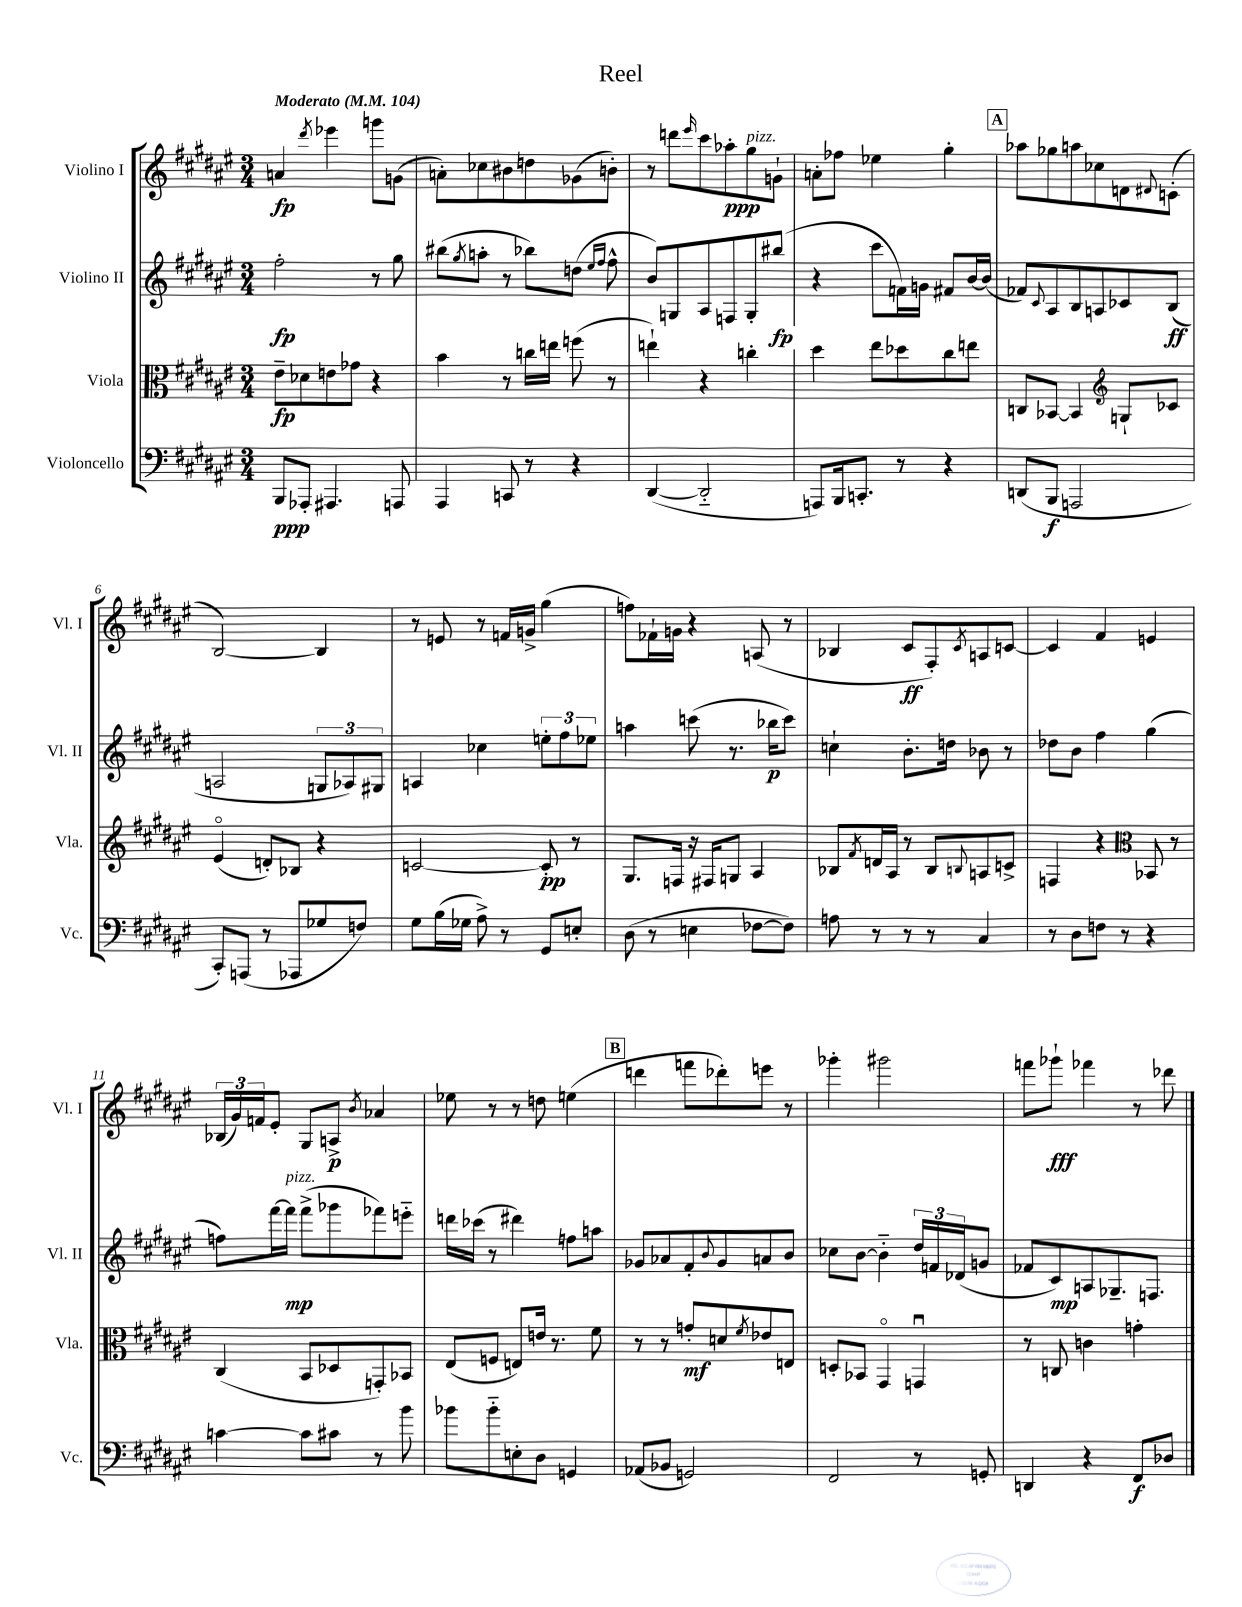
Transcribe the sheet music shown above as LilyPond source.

\header { title = "Reel" }
<<
\new StaffGroup <<
\new Staff = "s0" \with { instrumentName = "Violino I" shortInstrumentName = "Vl. I" } {
    \clef treble \key fis \major \numericTimeSignature \time 3/4 \tempo "Moderato" 4 = 104
    a'4\fp \acciaccatura { dis'''8 } ees'''4 g'''8 g'8( |
    a'8-.) ces''8 bis'8 d''8 ges'8( b'8-.) |
    r8 d'''8 \grace { eis'''16 } cis'''8 aes''8-.\ppp gis''8^\markup { \italic "pizz." } g'8-! |
    a'8-. fes''8 ees''4 gis''4-. |
    \mark \markup { \box "A" } aes''8 ges''8 a''8 ces''8 d'8 \appoggiatura { dis'8 } c'8-.( |
    b2~) b4 |
    r8 e'8 r8 f'16 g'16-> gis''4( |
    f''8) fes'16-! g'16 r4 a8( r8 |
    bes4 cis'8\ff fis8-.) \acciaccatura { cis'8 } a8 c'8~ |
    c'4 fis'4 e'4 |
    \tuplet 3/2 { bes16( gis'16) f'16 } eis'8-. gis8 a8->\p \acciaccatura { b'8 } aes'4 |
    ees''8 r8 r8 d''8 e''4( |
    \mark \markup { \box "B" } d'''4 f'''8 des'''8-.) e'''8 r8 |
    ges'''4-. gis'''2 |
    f'''8 ges'''8-!\fff fes'''4 r8 des'''8 \bar "|." |
}
\new Staff = "s1" \with { instrumentName = "Violino II" shortInstrumentName = "Vl. II" } {
    \clef treble \key fis \major \numericTimeSignature \time 3/4
    fis''2-.\fp r8 gis''8 |
    bis''8( \acciaccatura { gis''8 } a''8-. r8 bes''8) d''8( \grace { eis''16 fis''16 } fis''8-^ |
    b'8) g8 ais8 f8 g8-. bis''8\fp( |
    r4 cis'''8 f'16) g'16 fis'8 b'16~ b'16( |
    \mark \markup { \box "A" } fes'8) \appoggiatura { cis'8 } ais8 b8 a8 ces'8 b8\ff( |
    a2 \tuplet 3/2 { g8 aes8) gis8 } |
    a4 ces''4 \tuplet 3/2 { e''8-. fis''8 ees''8 } |
    a''4 c'''8( r8. bes''16\p c'''8) |
    c''4-! b'8.-. d''16 bes'8 r8 |
    des''8 b'8 fis''4 gis''4( |
    f''8) fis'''16~ fis'''16\mp^\markup { \italic "pizz." } fis'''8->( ges'''8 fes'''8) e'''8-_ |
    d'''16 ces'''16( r8 dis'''4) f''8 a''8 |
    \mark \markup { \box "B" } ges'8 aes'8 fis'8-. \appoggiatura { b'8 } ges'8 a'8 b'8 |
    ces''8 b'8~ b'4-_ \tuplet 3/2 { dis''16 f'16 des'16( } g'8 |
    fes'8 cis'8\mp) a8 ges8.-- f8. \bar "|." |
}
\new Staff = "s2" \with { instrumentName = "Viola" shortInstrumentName = "Vla." } {
    \clef alto \key fis \major \numericTimeSignature \time 3/4
    eis'8--\fp des'8 e'8 ges'8 r4 |
    b'4 r8 c''16 e''16 f''8( r8 |
    e''4-!) r4 c''4-. |
    dis''4 eis''8 des''8 cis''8 e''8 |
    \mark \markup { \box "A" } c8 bes,8~ bes,4 \clef treble g8-! ces'8 |
    eis'4\flageolet( d'8-.) bes8 r4 |
    c'2~ c'8-.\pp r8 |
    gis8. f16 r16 fis16 g8 ais4 |
    bes8 \acciaccatura { fis'8 } d'16 ais16 r8 bes8 \appoggiatura { b8 } a8 c'8-> |
    f4 r4 \clef alto bes,8 r8 |
    cis4( b,8 des8 g,8-.) bes,8 |
    eis8( f8 e8) e'16 r8. fis'8 |
    \mark \markup { \box "B" } r8 r8 g'8-.\mf d'8 \acciaccatura { fis'8 } ees'8 e8 |
    d8-. bes,8 gis,4\flageolet g,4\downbow |
    r8 c8 c'4 g'4-. \bar "|." |
}
\new Staff = "s3" \with { instrumentName = "Violoncello" shortInstrumentName = "Vc." } {
    \clef bass \key fis \major \numericTimeSignature \time 3/4
    b,,8\ppp aes,,8-. ais,,4. a,,8 |
    ais,,4 c,8 r8 r4 |
    dis,4~( dis,2-_ |
    a,,8) b,,16 c,8.-. r8 r4 |
    \mark \markup { \box "A" } d,8( b,,8\f a,,2 |
    cis,8-.) a,,8( r8 aes,,8 ges8 f8) |
    gis8 b16( ges16 ais8->) r8 gis,8 e8-. |
    dis8( r8 e4 fes8~ fes8) |
    a8 r8 r8 r8 cis4 |
    r8 dis8 f8 r8 r4 |
    c'4~ c'8 cis'8 r8 b'8 |
    bes'8 bes'8-_ e8-. dis8 g,4 |
    \mark \markup { \box "B" } aes,8( bes,8 g,2) |
    fis,2 r8 g,8-. |
    d,4 r4 fis,8\f des8 \bar "|." |
}
>>
>>
